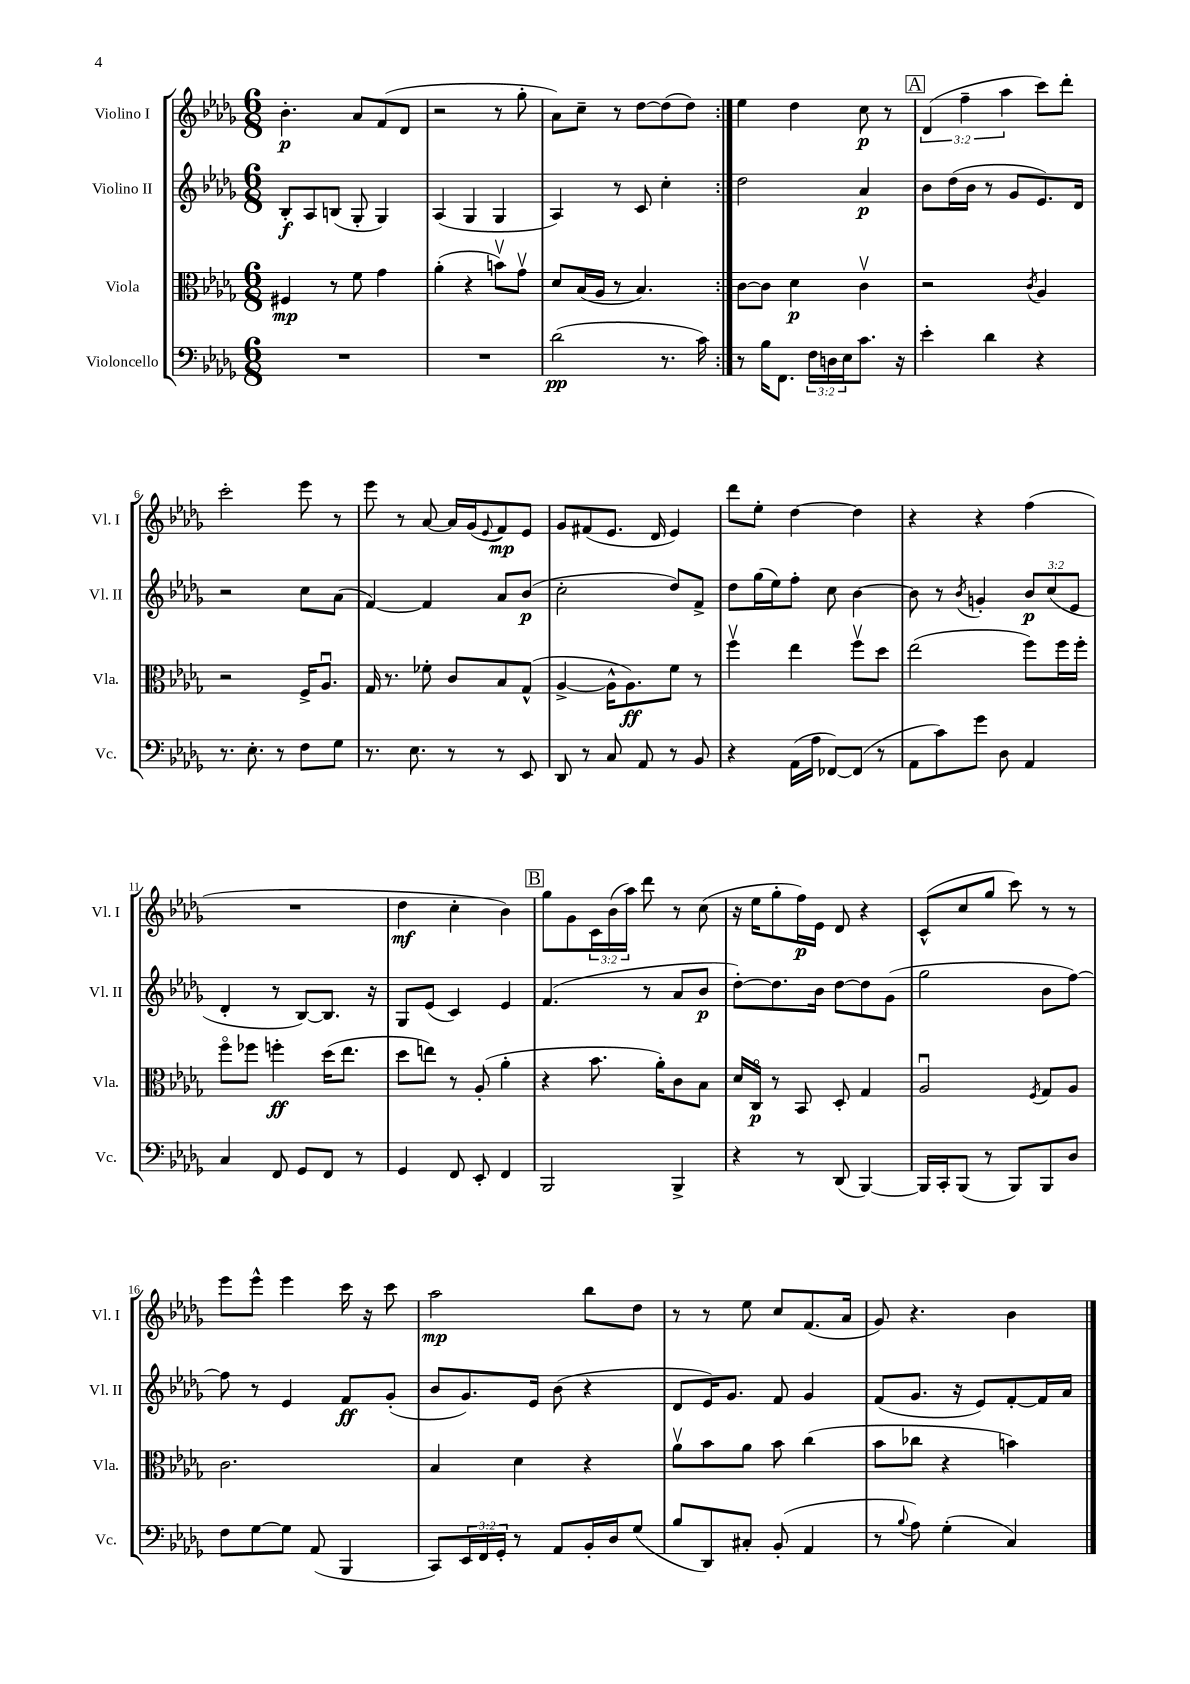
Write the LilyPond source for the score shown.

<<
\new StaffGroup <<
\new Staff = "s0" \with { instrumentName = "Violino I" shortInstrumentName = "Vl. I" } {
    \clef treble \key des \major \numericTimeSignature \time 6/8 \override Staff.TupletNumber.text = #tuplet-number::calc-fraction-text
    \repeat volta 2 { bes'4.-.\p aes'8 f'8( des'8 |
    r2 r8 ges''8-. |
    aes'8) c''8-- r8 des''8~ des''8( des''8) | }
    ees''4 des''4 c''8\p r8 |
    \mark \markup { \box "A" } \tuplet 3/2 { des'4( f''4-- aes''4 } c'''8) des'''8-. |
    c'''2-. ees'''8 r8 |
    ees'''8 r8 aes'8~ aes'16 ges'16( \appoggiatura { ees'8 } f'8\mp) ees'8 |
    ges'8 fis'8( ees'8. des'16 ees'4) |
    des'''8 ees''8-. des''4~ des''4 |
    r4 r4 f''4( |
    R2. |
    des''4\mf c''4-. bes'4) |
    \mark \markup { \box "B" } ges''8 ges'8 \tuplet 3/2 { c'16 bes'16( aes''16) } des'''8 r8 c''8( |
    r16 ees''16 ges''8-. f''16\p) ees'16 des'8 r4 |
    c'8-^( c''8 ges''8 c'''8) r8 r8 |
    ees'''8 ees'''8-^ ees'''4 c'''16 r16 c'''8 |
    aes''2\mp bes''8 des''8 |
    r8 r8 ees''8 c''8 f'8.( aes'16 |
    ges'8) r4. bes'4 \bar "|." |
}
\new Staff = "s1" \with { instrumentName = "Violino II" shortInstrumentName = "Vl. II" } {
    \clef treble \key des \major \numericTimeSignature \time 6/8 \override Staff.TupletNumber.text = #tuplet-number::calc-fraction-text
    \repeat volta 2 { bes8-.\f aes8 b8( ges8-. ges4) |
    aes4( ges4 ges4 |
    aes4) r8 c'8 c''4-. | }
    des''2 aes'4\p |
    \mark \markup { \box "A" } bes'8 des''16( bes'16 r8 ges'8 ees'8.) des'16 |
    r2 c''8 aes'8( |
    f'4~) f'4 aes'8 bes'8\p( |
    c''2-. des''8) f'8-> |
    des''8 ges''16( ees''16) f''8-. c''8 bes'4~ |
    bes'8 r8 \acciaccatura { bes'8 } g'4-. \tuplet 3/2 { bes'8\p c''8( ees'8 } |
    des'4-. r8 bes8~) bes8. r16 |
    ges8 ees'8( c'4) ees'4 |
    \mark \markup { \box "B" } f'4.( r8 aes'8 bes'8\p |
    des''8~-.) des''8. bes'16 des''8~ des''8 ges'8( |
    ges''2 bes'8 f''8~) |
    f''8 r8 ees'4 f'8\ff ges'8-.( |
    bes'8 ges'8.) ees'16 bes'8( r4 |
    des'8 ees'16) ges'8. f'8 ges'4 |
    f'8( ges'8. r16 ees'8) f'8~-. f'16 aes'16 \bar "|." |
}
\new Staff = "s2" \with { instrumentName = "Viola" shortInstrumentName = "Vla." } {
    \clef alto \key des \major \numericTimeSignature \time 6/8
    \repeat volta 2 { fis4\mp r8 f'8 ges'4 |
    aes'4-.( r4 b'8\upbow) ges'8\upbow |
    des'8 bes16( aes16 r8 bes4.) | }
    c'8~ c'8 des'4\p c'4\upbow |
    \mark \markup { \box "A" } r2 \acciaccatura { c'8 } aes4 |
    r2 f16-> aes8.\downbow |
    ges16 r8. fes'8-. c'8 bes8 ges8-^( |
    aes4~-> aes16-^ aes8.\ff) f'8 r8 |
    f''4\upbow ees''4 f''8\upbow des''8 |
    ees''2( f''8) f''16 f''16-. |
    f''8\flageolet fes''8 f''4-.\ff des''16( ees''8. |
    des''8 e''8) r8 aes8-.( aes'4-. |
    \mark \markup { \box "B" } r4 bes'8. aes'16-.) c'8 bes8 |
    des'16 c16\flageolet\p r8 bes,8 des8-. ges4 |
    aes2\downbow \acciaccatura { f8 } ges8 aes8 |
    c'2. |
    bes4 des'4 r4 |
    aes'8\upbow bes'8 aes'8 bes'8 c''4( |
    bes'8 ces''8 r4 b'4) \bar "|." |
}
\new Staff = "s3" \with { instrumentName = "Violoncello" shortInstrumentName = "Vc." } {
    \clef bass \key des \major \numericTimeSignature \time 6/8 \override Staff.TupletNumber.text = #tuplet-number::calc-fraction-text
    \repeat volta 2 { R2. |
    R2. |
    des'2\pp( r8. c'16) | }
    r8 bes16 f,8. \tuplet 3/2 { f16 d16 ees16 } c'8. r16 |
    \mark \markup { \box "A" } ees'4-. des'4 r4 |
    r8. ees8.-. r8 f8 ges8 |
    r8. ees8. r8 r8 ees,8 |
    des,8 r8 c8 aes,8 r8 bes,8 |
    r4 aes,16( aes16 fes,8~) fes,8( r8 |
    aes,8 c'8) ges'8 des8 aes,4 |
    c4 f,8 ges,8 f,8 r8 |
    ges,4 f,8 ees,8-. f,4 |
    \mark \markup { \box "B" } bes,,2 bes,,4-> |
    r4 r8 des,8( bes,,4~) |
    bes,,16 c,16-. bes,,8( r8 bes,,8) bes,,8 des8 |
    f8 ges8~ ges8 aes,8( bes,,4 |
    c,8) \tuplet 3/2 { ees,16 f,16 ges,16-. } r8 aes,8 bes,16-. des16 ges8( |
    bes8 des,8) cis8-. bes,8-.( aes,4 |
    r8 \appoggiatura { bes8 } aes8) ges4-.( c4) \bar "|." |
}
>>
>>
